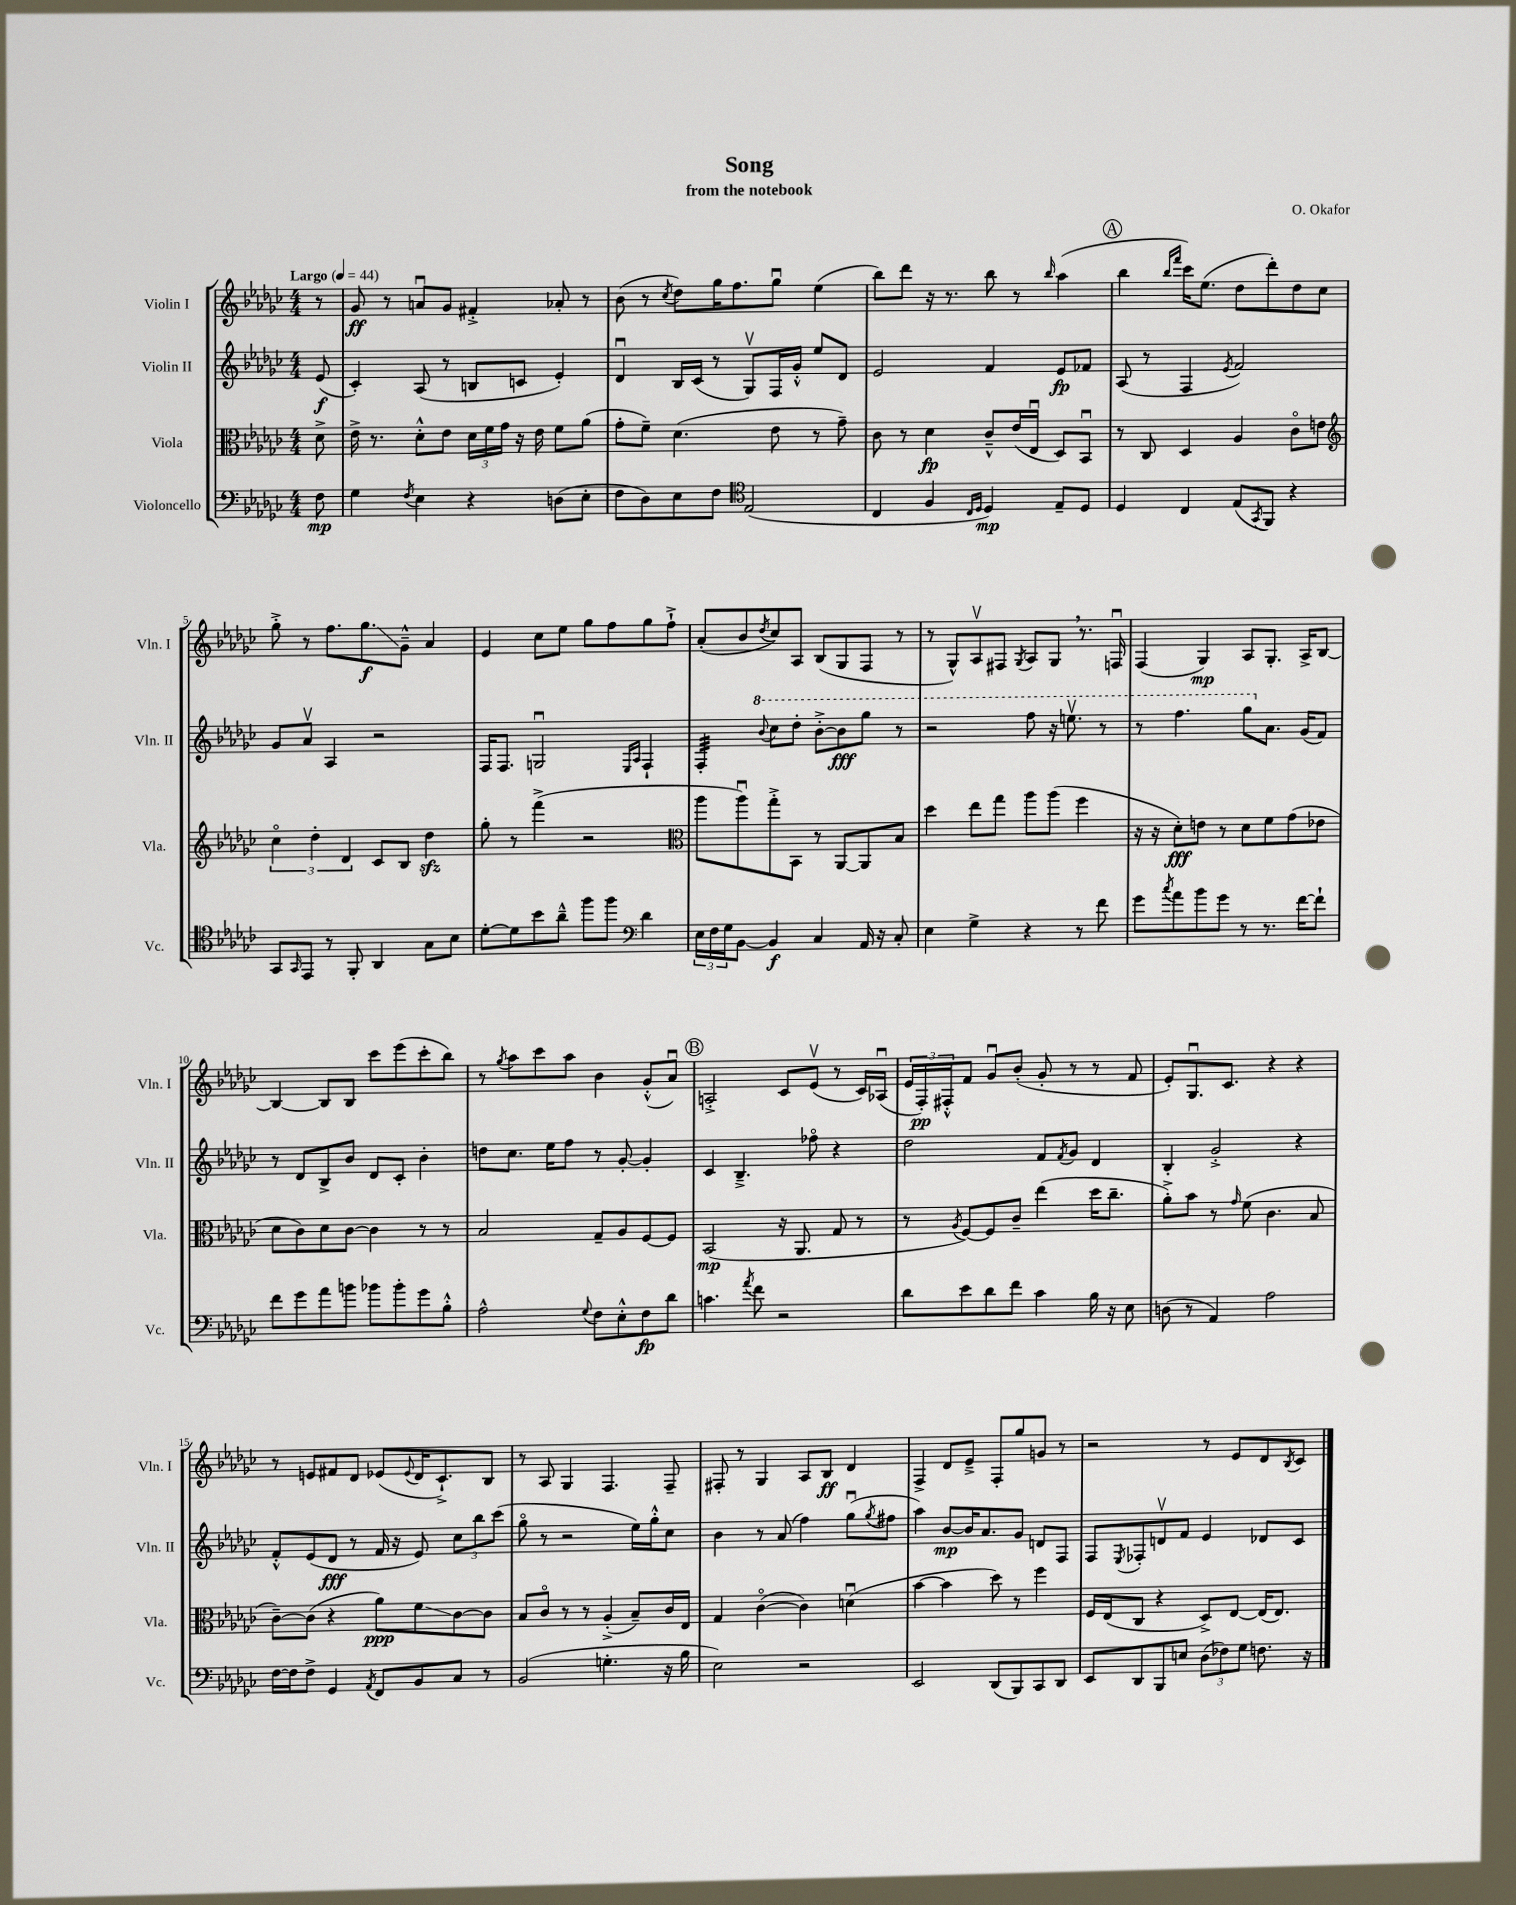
\header { title = "Song" composer = "O. Okafor" subtitle = "from the notebook" }
<<
\new StaffGroup <<
\new Staff = "s0" \with { instrumentName = "Violin I" shortInstrumentName = "Vln. I" } {
    \clef treble \key ges \major \numericTimeSignature \time 4/4 \partial 8 \tempo "Largo" 4 = 44
    r8 |
    ges'8\ff r8 a'8\downbow ges'8 fis'4-.-> aes'8-. r8 |
    bes'8( r8 \acciaccatura { ces''8 } des''8) ges''16 f''8. ges''8\downbow ees''4( |
    bes''8) des'''8 r16 r8. bes''8 r8 \grace { bes''16 } aes''4( |
    \mark \markup { \circle "A" } bes''4 \grace { bes''16 f'''16 } ces'''16) ees''8.( des''8 des'''8-.) des''8 ces''8 |
    ges''8-.-> r8 f''8. ges''8.\glissando\f ges'8---^ aes'4 |
    ees'4 ces''8 ees''8 ges''8 f''8 ges''8 f''8-!-> |
    aes'8-.( bes'8 \acciaccatura { des''8 } ces''8) aes8 bes8( ges8 f8 r8 |
    r8 ges8-^) aes8\upbow fis8 \acciaccatura { ges8 } aes8 ges8 \breathe r8. f16\downbow |
    f4( ges4\mp) aes8 ges8.-. aes16-> bes8~ |
    bes4~ bes8 bes8 ces'''8 ees'''8( ces'''8-. bes''8) |
    r8 \acciaccatura { ges''8 } aes''8 ces'''8 aes''8 bes'4 ges'8-.-^( aes'8\downbow) |
    \mark \markup { \circle "B" } a2-.-> ces'8 ees'8\upbow( r8 ces'16) aes16\downbow( |
    \tuplet 3/2 { ees'16 f16-.\pp) fis16-.-^ } f'8 ges'8\downbow bes'8-.( ges'8-. r8 r8 f'8 |
    ees'8-.) ges8.\downbow ces'8. r4 r4 |
    r8 e'8 fis'8 des'8 ees'8( \appoggiatura { ees'8 } des'16 ces'8.-!->) bes8 |
    r8 aes8 ges4 f4. f8-- |
    fis8-. r8 ges4 aes8 bes8\ff des'4 |
    f4-> des'8 ees'8---> f8-. ges''8 g'8 r8 |
    r2 r8 ees'8 des'8 \acciaccatura { bes8 } ces'8 \bar "|." |
}
\new Staff = "s1" \with { instrumentName = "Violin II" shortInstrumentName = "Vln. II" } {
    \clef treble \key ges \major \numericTimeSignature \time 4/4 \partial 8
    ees'8\f( |
    ces'4-.) aes8( r8 b8 c'8 ees'4-.) |
    des'4\downbow bes16 ces'16( r8 ges8\upbow) f16 ges'16-.-^ ees''8 des'8 |
    ees'2 f'4 ees'8\fp fes'8 |
    \mark \markup { \circle "A" } aes8( r8 f4 \acciaccatura { ees'8 } f'2) |
    ges'8 aes'8\upbow aes4 r2 |
    f16 f8. g2\downbow \grace { ees16 aes16 } f4-! |
    f4:32-. \ottava #1 \appoggiatura { bes''8 } ces'''8 des'''8-. bes''8~-.-> bes''8\fff ges'''8 r8 |
    r2 f'''8 r16 e'''8.\upbow r8 |
    r8 f'''4. ges'''8 \ottava #0 aes'8. ges'16( f'8) |
    r8 des'8 bes8-> bes'8 des'8 ces'8-. bes'4-. |
    d''8 ces''8. ees''16 f''8 r8 ges'8~-. ges'4-. |
    \mark \markup { \circle "B" } ces'4 bes4.---> fes''8\flageolet r4 |
    des''2 f'8 \acciaccatura { f'8 } ges'8 des'4 |
    bes4-. ges'2-.-> r4 |
    f'8-.-^ ees'8( des'8\fff r8 f'16 r16 ees'8) \tuplet 3/2 { ces''8 bes''8 ces'''8( } |
    ges''8\flageolet r8 r2 ees''16) ges''16-.-^ ces''8 |
    bes'4 r8 aes'8( f''4) ges''8\downbow( \acciaccatura { ges''8 } fis''8 |
    aes''4) bes'8~\mp bes'16 aes'8. ges'8 d'8 f8 |
    f8 \acciaccatura { ees8 } fes8-. d'8\upbow f'8 ees'4 des'8 ces'8 \bar "|." |
}
\new Staff = "s2" \with { instrumentName = "Viola" shortInstrumentName = "Vla." } {
    \clef alto \key ges \major \numericTimeSignature \time 4/4 \partial 8
    des'8-> |
    ees'16-> r8. des'8-.-^ ees'8 \tuplet 3/2 { des'16 f'16 ges'16 } r16 ees'16 f'8 aes'8( |
    ges'8-. f'8--) des'4.( ees'8 r8 ges'8--) |
    ces'8 r8 des'4\fp ces'8---^ ees'16( ees16\downbow des8) bes,8\downbow |
    \mark \markup { \circle "A" } r8 ces8 des4 aes4 ces'8\flageolet e'8 |
    \clef treble \tuplet 3/2 { ces''4\flageolet des''4-. des'4 } ces'8 bes8 des''4\sfz |
    ges''8-. r8 f'''4->( r2 |
    \clef alto aes''8 aes''8\downbow) ges''8-.-> bes,8 r8 aes,8~ aes,8 bes8 |
    des''4 ees''8 ges''8 aes''8 aes''8( f''4 |
    r16 r16 des'8-.\fff) e'8 r8 des'8 f'8 ges'8( ees'8 |
    des'8 ces'8) des'8 ces'8~ ces'4 r8 r8 |
    bes2 ges8-- aes8 f8~ f8 |
    \mark \markup { \circle "B" } bes,2\mp( r16 aes,8. ges8 r8 |
    r8 \acciaccatura { aes8 } f8~) f8 ces'8-- ees''4( des''16 ces''8.-- |
    aes'8-.->) bes'8 r8 \grace { ges'16 } f'8( ces'4. bes8 |
    ces'8~--) ces'8( r4 aes'8\ppp) f'8\glissando ces'8~ ces'8 |
    bes8 ces'8\flageolet r8 r8 aes4-.->( bes8--) ces'16 ees16 |
    ges4 ces'4~\flageolet( ces'4) d'4\downbow( |
    bes'4~ bes'4 des''8) r8 f''4 |
    f16 ees16( ces8 r4 des8->) ees8~ ees16( ees8.) \bar "|." |
}
\new Staff = "s3" \with { instrumentName = "Violoncello" shortInstrumentName = "Vc." } {
    \clef bass \key ges \major \numericTimeSignature \time 4/4 \partial 8
    f8\mp |
    ges4 \acciaccatura { f8 } ees4 r4 d8( ees8-. |
    f8 des8) ees8 f8 \clef tenor ees2( |
    ces4 f4 \grace { ces16 des16 } des4\mp) ees8-- des8 |
    \mark \markup { \circle "A" } des4 ces4 ees8( \acciaccatura { ges,8 } f,8) r4 |
    ges,8 \grace { ges,16 } ees,8 r8 f,8-. aes,4 ges8 bes8 |
    des'8~-. des'8 bes'8 aes'8---^ f''8 f''8 \clef bass des'4 |
    \tuplet 3/2 { ees16 f16 ges16 } bes,8~ bes,4\f ces4 aes,16 r16 ces8-. |
    ees4 ges4-> r4 r8 f'8 |
    ges'8 \acciaccatura { ces''8 } aes'8 bes'8 ges'8 r8 r8. f'16~ f'8-! |
    f'8 ges'8 aes'8 b'8 bes'8 bes'8-. ges'8 bes8-.-^ |
    aes2-^ \appoggiatura { ges8 } f8 ees8-.-^ f8\fp des'8 |
    \mark \markup { \circle "B" } c'4. \acciaccatura { aes'8 } f'8 r2 |
    des'8 ees'8 des'8 f'8 ces'4 bes16 r16 ees8 |
    d8( r8 aes,4) aes2 |
    f16~ f16 f8-> ges,4 \acciaccatura { aes,8 } f,8 bes,8 ces8 r8 |
    bes,2( g4.-. r16 bes16 |
    ees2) r2 |
    ees,2 des,8( bes,,8) ces,8 des,8 |
    ees,8 des,8 bes,,8 e8 \tuplet 3/2 { des8( fes8) ges8 } f8. r16 \bar "|." |
}
>>
>>
